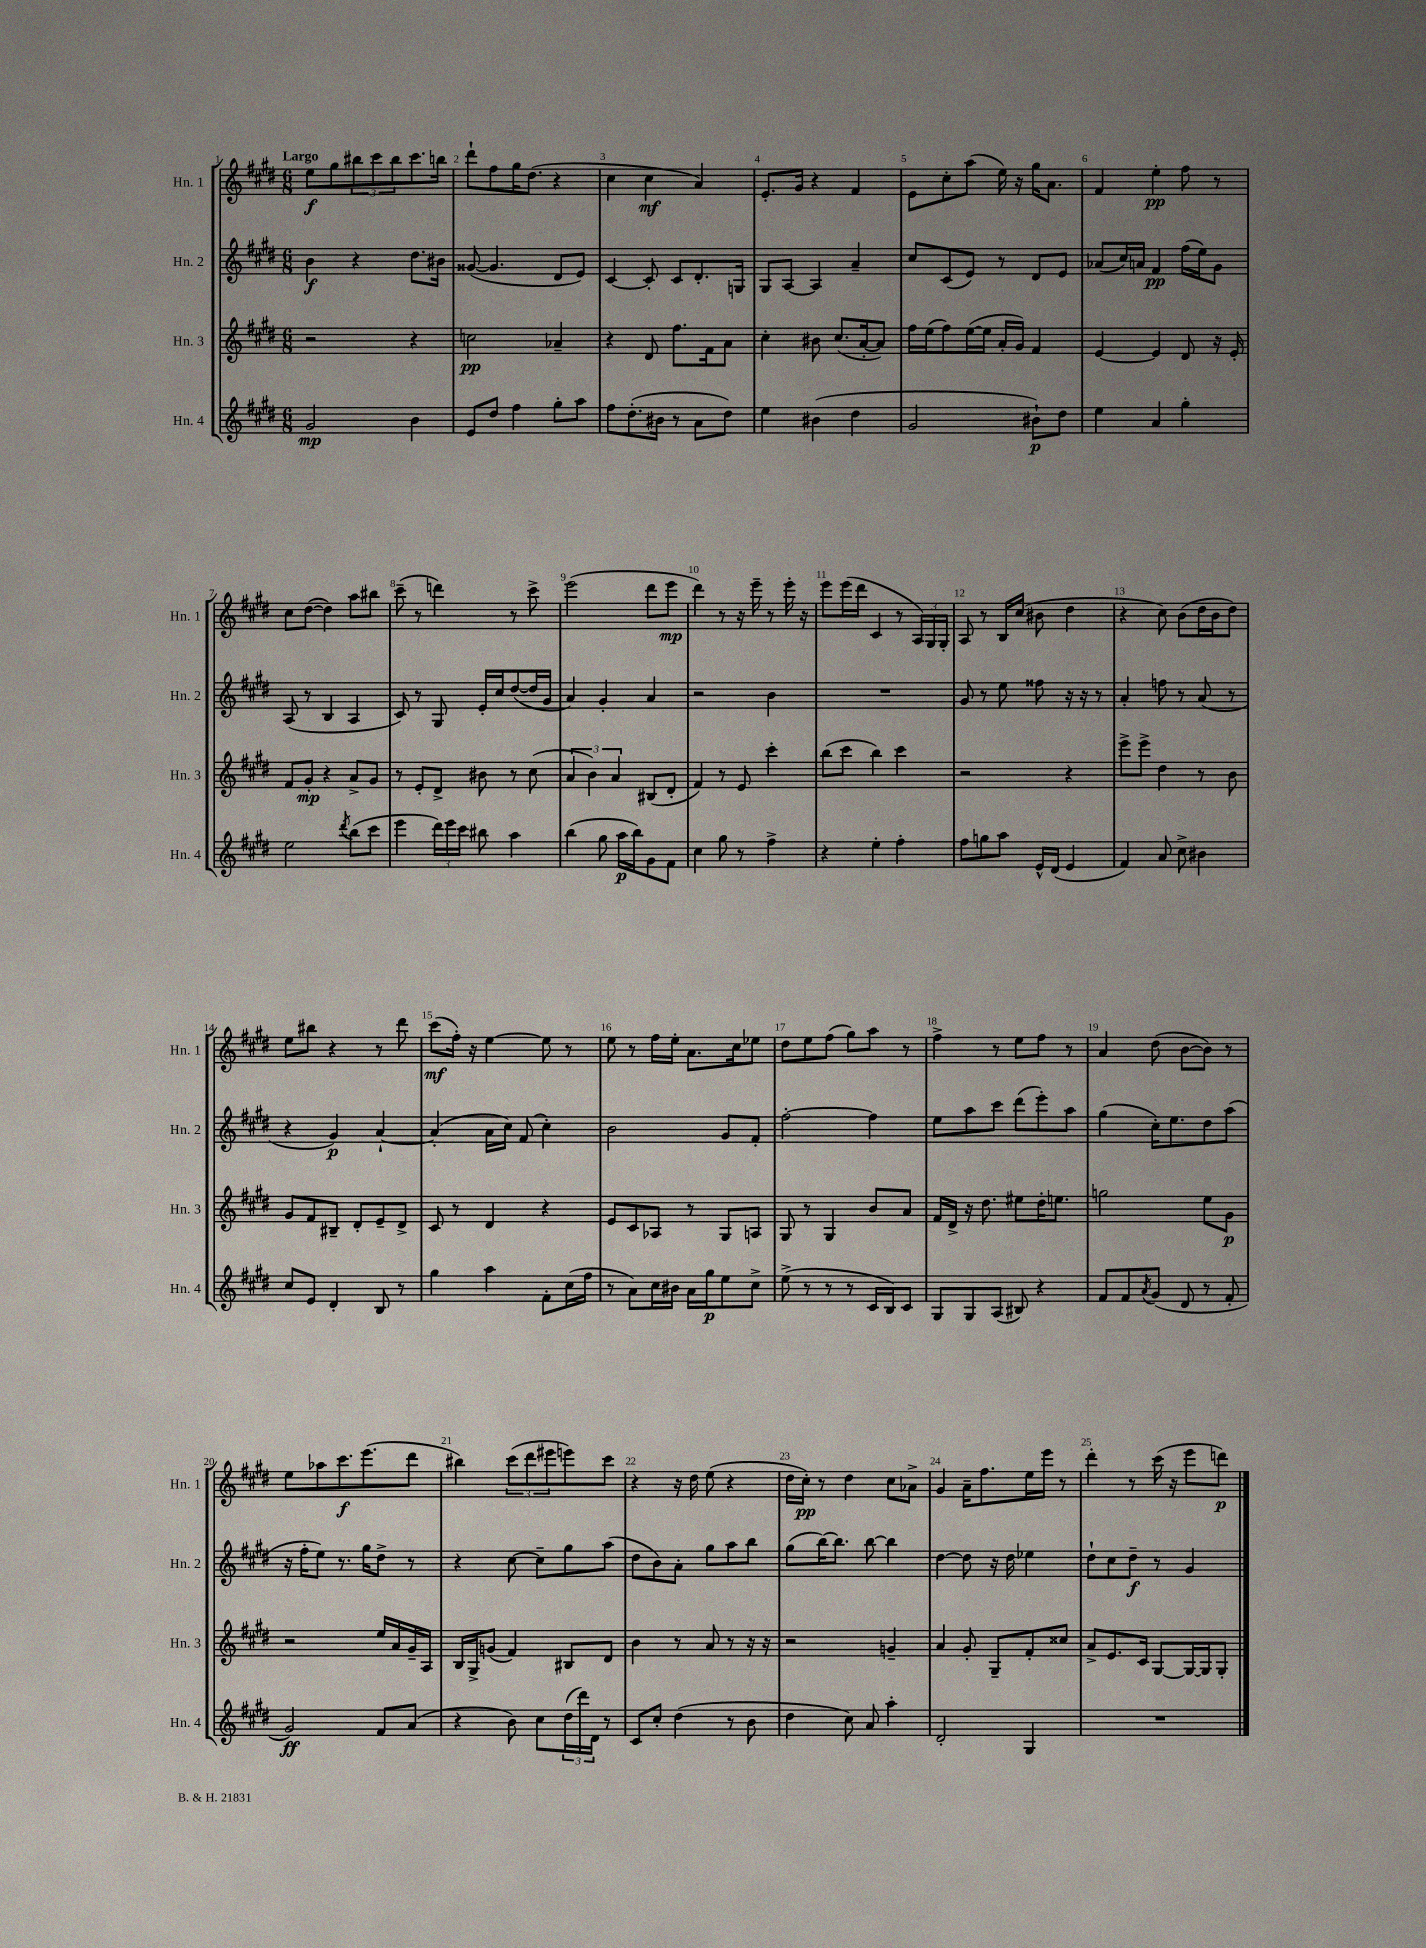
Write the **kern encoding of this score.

**kern	**dynam	**kern	**dynam	**kern	**dynam	**kern	**dynam
*part4	*part4	*part3	*part3	*part2	*part2	*part1	*part1
*staff4	*staff4	*staff3	*staff3	*staff2	*staff2	*staff1	*staff1
*I"Hn. 4	*	*I"Hn. 3	*	*I"Hn. 2	*	*I"Hn. 1	*
*I'Hn. 4	*	*I'Hn. 3	*	*I'Hn. 2	*	*I'Hn. 1	*
*clefG2	*	*clefG2	*	*clefG2	*	*clefG2	*
*k[f#c#g#d#]	*	*k[f#c#g#d#]	*	*k[f#c#g#d#]	*	*k[f#c#g#d#]	*
*M6/8	*	*M6/8	*	*M6/8	*	*M6/8	*
=1	=1	=1	=1	=1	=1	=1	=1
!	!	!	!	!	!	!LO:TX:a:B:t=Largo	!
2g#/	mp	2r	.	4b\	f	8ee\L	f
.	.	.	.	.	.	8gg#\	.
.	.	.	.	4r	.	12bb#X\	.
.	.	.	.	.	.	12ccc#\	.
.	.	.	.	.	.	12bb#\	.
4b\	.	4r	.	8.dd#\L	.	8.ccc#\	.
.	.	.	.	16b#X\Jk	.	16bbn\Jk	.
=2	=2	=2	=2	=2	=2	=2	=2
8e/L	.	2ccn\	pp	([8g##X/	.	8ddd#`\L	.
8dd#/J	.	.	.	4.g##/]	.	8ff#\	.
4ff#\	.	.	.	.	.	16gg#\K	.
.	.	.	.	.	.	(8.dd#\J	.
8gg#'\L	.	4a-X~/	.	8d#/L	.	4r	.
8aa\J	.	.	.	8e/J)	.	.	.
=3	=3	=3	=3	=3	=3	=3	=3
8ff#\L	.	4r	.	[4c#/	.	4cc#\	.
(8.dd#'\	.	.	.	.	.	.	.
.	.	8d#/	.	8c#'/]	.	4cc#\	mf
16b#X\Jk	.	.	.	.	.	.	.
8r	.	8.ff#\L	.	8c#/L	.	.	.
8a\L	.	.	.	8.d#'/	.	4a/)	.
.	.	16f#\k	.	.	.	.	.
8dd#\J)	.	8a\J	.	.	.	.	.
.	.	.	.	16Gn/Jk	.	.	.
=4	=4	=4	=4	=4	=4	=4	=4
4ee\	.	4cc#'\	.	8G#/L	.	8.e'/L	.
.	.	.	.	[8A/J	.	.	.
.	.	.	.	.	.	16g#/Jk	.
(4b#X\	.	8b#X\	.	4A/]	.	4r	.
.	.	(8.cc#/L	.	.	.	.	.
4dd#\	.	.	.	4a~/	.	4f#/	.
.	.	[16a'/k	.	.	.	.	.
.	.	8a/J])	.	.	.	.	.
=5	=5	=5	=5	=5	=5	=5	=5
2g#/	.	16ff#\LL	.	8cc#/L	.	8e\L	.
.	.	(16ee\J	.	.	.	.	.
.	.	8ff#\)	.	(8c#/	.	8cc#'\	.
.	.	([16ee\L	.	8e/J)	.	(8aa\J	.
.	.	16ee\JJ]	.	.	.	.	.
.	.	16a'/LL	.	8r	.	16ee\)	.
.	.	16g#/JJ)	.	.	.	16r	.
8b#X`\L)	p	4f#/	.	8d#/L	.	16gg#\KL	.
.	.	.	.	.	.	8.a\J	.
8dd#\J	.	.	.	8e/J	.	.	.
=6	=6	=6	=6	=6	=6	=6	=6
4ee\	.	[4e/	.	(8a-X/L	.	4f#/	.
.	.	.	.	16cc#/L)	.	.	.
.	.	.	.	16an/JJ	.	.	.
4a/	.	4e/]	.	4f#/	pp	4ee'\	pp
4gg#'\	.	8d#/	.	(16ff#\LL	.	8ff#\	.
.	.	.	.	16ee\J)	.	.	.
.	.	16r	.	8g#\J	.	8r	.
.	.	16e'/	.	.	.	.	.
!!LO:LB:g=z
=7	=7	=7	=7	=7	=7	=7	=7
2ee\	.	8f#/L	.	(8A/	.	8cc#\L	.
.	.	8g#'/J	mp	8r	.	([8dd#\J	.
.	.	4r	.	4B/	.	4dd#\])	.
8qddd#/	.	.	.	.	.	.	.
(8bb\L	.	8a^/L	.	4A/	.	8aa\L	.
8ccc#\J	.	8g#/J	.	.	.	8bb#X\J	.
=8	=8	=8	=8	=8	=8	=8	=8
4eee\	.	8r	.	8c#/)	.	(8ccc#~\	.
.	.	8e'/L	.	8r	.	8r	.
24ddd#\LL)	.	8d#^/J	.	8G#/	.	4dddn\)	.
24eee\	.	.	.	.	.	.	.
24ccc#\JJ	.	.	.	.	.	.	.
8bb#X\	.	8b#X\	.	16e'/LL	.	.	.
.	.	.	.	16cc#/J	.	.	.
4aa\	.	8r	.	([8dd#/	.	8r	.
.	.	(8cc#\	.	16dd#/L]	.	8ccc#^\	.
.	.	.	.	16g#/JJ	.	.	.
=9	=9	=9	=9	=9	=9	=9	=9
(4bb\	.	6a/	.	4a/)	.	(2eee\	.
.	.	6b\)	.	.	.	.	.
8gg#\	.	.	.	4g#'/	.	.	.
.	.	6a/	.	.	.	.	.
16aa\LL	p	.	.	.	.	.	.
16bb\J)	.	.	.	.	.	.	.
8g#\	.	(8B#X/L	.	4a/	.	8ddd#\L	.
8f#\J	.	8d#'/J	.	.	.	8eee\J	mp
=10	=10	=10	=10	=10	=10	=10	=10
4cc#\	.	4f#/)	.	2r	.	4ddd#\)	.
8gg#\	.	8r	.	.	.	8r	.
8r	.	8e/	.	.	.	16r	.
.	.	.	.	.	.	16eee~\	.
4ff#^\	.	4ccc#'\	.	4b\	.	8r	.
.	.	.	.	.	.	16eee'\	.
.	.	.	.	.	.	16r	.
=11	=11	=11	=11	=11	=11	=11	=11
4r	.	(8bb\L	.	2.r	.	8eee\L	.
.	.	8ccc#\J	.	.	.	(16eee\L	.
.	.	.	.	.	.	16ddd#\JJ	.
4ee'\	.	4bb\)	.	.	.	4c#/	.
4ff#'\	.	4ccc#\	.	.	.	8r	.
.	.	.	.	.	.	24A/LL)	.
.	.	.	.	.	.	24G#/	.
.	.	.	.	.	.	24G#'/JJ	.
=12	=12	=12	=12	=12	=12	=12	=12
8ff#\L	.	2r	.	8g#/	.	8A/	.
8ggn\	.	.	.	8r	.	8r	.
8aa\J	.	.	.	8ee\	.	16B/LL	.
.	.	.	.	.	.	(16cc#/JJ	.
16e^^/LL	.	.	.	8ff##X\	.	8b#X\	.
(16d#/JJ	.	.	.	.	.	.	.
4e/	.	4r	.	16r	.	4dd#\	.
.	.	.	.	16r	.	.	.
.	.	.	.	8r	.	.	.
=13	=13	=13	=13	=13	=13	=13	=13
4f#/)	.	8eee^\L	.	4a'/	.	4r	.
.	.	8eee^\J	.	.	.	.	.
8a/	.	4dd#\	.	8ffn\	.	8cc#\)	.
8cc#^\	.	.	.	8r	.	(8b\L	.
4b#X\	.	8r	.	(8a/	.	16dd#\L	.
.	.	.	.	.	.	16b\J	.
.	.	8b\	.	8r	.	8dd#\J)	.
!!LO:LB:g=z
=14	=14	=14	=14	=14	=14	=14	=14
8cc#/L	.	8g#/L	.	4r	.	8ee\L	.
8e/J	.	8f#/	.	.	.	8bb#X\J	.
4d#'/	.	8B#X~/J	.	4g#/)	p	4r	.
.	.	8d#'/L	.	.	.	.	.
8B/	.	8e~/	.	[4a`/	.	8r	.
8r	.	8d#^/J	.	.	.	8ddd#\	.
=15	=15	=15	=15	=15	=15	=15	=15
4gg#\	.	8c#/	.	(4a'/]	.	(8ccc#\L	mf
.	.	8r	.	.	.	16ff#'\Jk)	.
.	.	.	.	.	.	16r	.
4aa\	.	4d#/	.	16a\LL	.	[4ee\	.
.	.	.	.	16cc#\JJ)	.	.	.
.	.	.	.	(8f#/	.	.	.
8f#'\L	.	4r	.	4cc#'\)	.	8ee\]	.
(16cc#\L	.	.	.	.	.	8r	.
16ff#\JJ	.	.	.	.	.	.	.
=16	=16	=16	=16	=16	=16	=16	=16
8r	.	8e/L	.	2b\	.	8ee\	.
8a\L)	.	8c#/	.	.	.	8r	.
16cc#\L	.	8A-X/J	.	.	.	16ff#\LL	.
16b#X\JJ	.	.	.	.	.	16ee'\JJ	.
16a\LL	.	8r	.	.	.	8.a\L	.
16gg#\J	p	.	.	.	.	.	.
8ee\	.	8G#/L	.	8g#/L	.	.	.
.	.	.	.	.	.	16cc#\k	.
8cc#^\J	.	8An/J	.	8f#'/J	.	8ee-X\J	.
=17	=17	=17	=17	=17	=17	=17	=17
(8ee^\	.	8G#/	.	[2ff#'\	.	8dd#\L	.
8r	.	8r	.	.	.	8ee\	.
8r	.	4G#/	.	.	.	(8ff#\J	.
8r	.	.	.	.	.	8gg#\L)	.
16c#/LL	.	8b/L	.	4ff#\]	.	8aa\J	.
16B/J)	.	.	.	.	.	.	.
8c#/J	.	8a/J	.	.	.	8r	.
=18	=18	=18	=18	=18	=18	=18	=18
8G#/L	.	16f#/LL	.	8ee\L	.	4ff#^\	.
.	.	16d#^/JJ	.	.	.	.	.
8G#/	.	16r	.	8aa\	.	.	.
.	.	8.dd#\	.	.	.	.	.
(8A/J	.	.	.	8ccc#\J	.	8r	.
8B#X/)	.	8ee#X\L	.	(8ddd#\L	.	8ee\L	.
4r	.	16dd#'\K	.	8eee'\)	.	8ff#\J	.
.	.	8.een\J	.	.	.	.	.
.	.	.	.	8aa\J	.	8r	.
=19	=19	=19	=19	=19	=19	=19	=19
8f#/L	.	2ggn\	.	(4gg#\	.	4a/	.
8f#/	.	.	.	.	.	.	.
8qa/	.	.	.	.	.	.	.
(8g#/J	.	.	.	16cc#'\KL)	.	(8dd#\	.
.	.	.	.	8.ee\	.	.	.
8d#/	.	.	.	.	.	[8b\L	.
8r	.	8ee\L	.	8dd#\	.	8b\J])	.
8f#'/	.	8g#\J	p	(8aa\J	.	8r	.
!!LO:LB:g=z
=20	=20	=20	=20	=20	=20	=20	=20
2g#/)	ff	2r	.	16r	.	8ee\L	.
.	.	.	.	16ff#'\KL	.	.	.
.	.	.	.	8ee\J)	.	8aa-X\	.
.	.	.	.	8.r	.	8.ccc#\	f
.	.	.	.	16gg#\KL	.	(8.eee\	.
8f#/L	.	16ee/LL	.	8dd#^\J	.	.	.
.	.	16a/	.	.	.	.	.
(8a/J	.	16g#~/	.	8r	.	8ddd#\J	.
.	.	16A/JJ	.	.	.	.	.
=21	=21	=21	=21	=21	=21	=21	=21
4r	.	16B/LL	.	4r	.	4bb#X\)	.
.	.	16G#^/J	.	.	.	.	.
.	.	(8gn/J	.	.	.	.	.
8b\)	.	4f#/)	.	[8cc#\	.	(12ccc#\L	.
.	.	.	.	.	.	12ddd#\	.
8cc#\L	.	.	.	8cc#~\L]	.	.	.
.	.	.	.	.	.	12eee#X\	.
(24dd#\L	.	8B#X/L	.	8gg#\	.	8eeen\)	.
24ddd#\)	.	.	.	.	.	.	.
24d#\JJ	.	.	.	.	.	.	.
8r	.	8d#/J	.	(8aa\J	.	8ccc#\J	.
=22	=22	=22	=22	=22	=22	=22	=22
8c#/L	.	4b\	.	8dd#\L	.	4r	.
8cc#'/J	.	.	.	8b\)	.	.	.
(4dd#\	.	8r	.	8a'\J	.	16r	.
.	.	.	.	.	.	16dd#\	.
.	.	8a/	.	8gg#\L	.	(8ee\	.
8r	.	8r	.	8aa\	.	4r	.
8b\	.	16r	.	8bb\J	.	.	.
.	.	16r	.	.	.	.	.
=23	=23	=23	=23	=23	=23	=23	=23
4dd#\	.	2r	.	(8gg#\L	.	16dd#\LL	.
.	.	.	.	.	.	16cc#'\JJ)	pp
.	.	.	.	[16bb\K)	.	8r	.
.	.	.	.	8.bb\J]	.	.	.
8cc#\)	.	.	.	.	.	4dd#\	.
8a/	.	.	.	[8bb\	.	.	.
4aa'\	.	4gn~/	.	4bb\]	.	8cc#\L	.
.	.	.	.	.	.	8a-X^\J	.
=24	=24	=24	=24	=24	=24	=24	=24
2d#'/	.	4a/	.	[4dd#\	.	4g#/	.
.	.	8g#'/	.	8dd#\]	.	16a~\KL	.
.	.	.	.	.	.	8.ff#\	.
.	.	8G#~/L	.	16r	.	.	.
.	.	.	.	16dd#\	.	.	.
4G#/	.	8f#'/	.	4ee-X\	.	16ee\L	.
.	.	.	.	.	.	16eee\JJ	.
.	.	8cc##X/J	.	.	.	8r	.
=25	=25	=25	=25	=25	=25	=25	=25
2.r	.	8a^/L	.	8dd#`\L	.	4ddd#'\	.
.	.	8.e/	.	8cc#\	.	.	.
.	.	.	.	8dd#~\J	f	8r	.
.	.	16c#/Jk	.	.	.	.	.
.	.	[8G#/L	.	8r	.	(16ccc#\	.
.	.	.	.	.	.	16r	.
.	.	16G#/L_	.	4g#/	.	8eee\L	.
.	.	16G#/J]	.	.	.	.	.
.	.	8G#'/J	.	.	.	8dddn\J)	p
==	==	==	==	==	==	==	==
*-	*-	*-	*-	*-	*-	*-	*-
